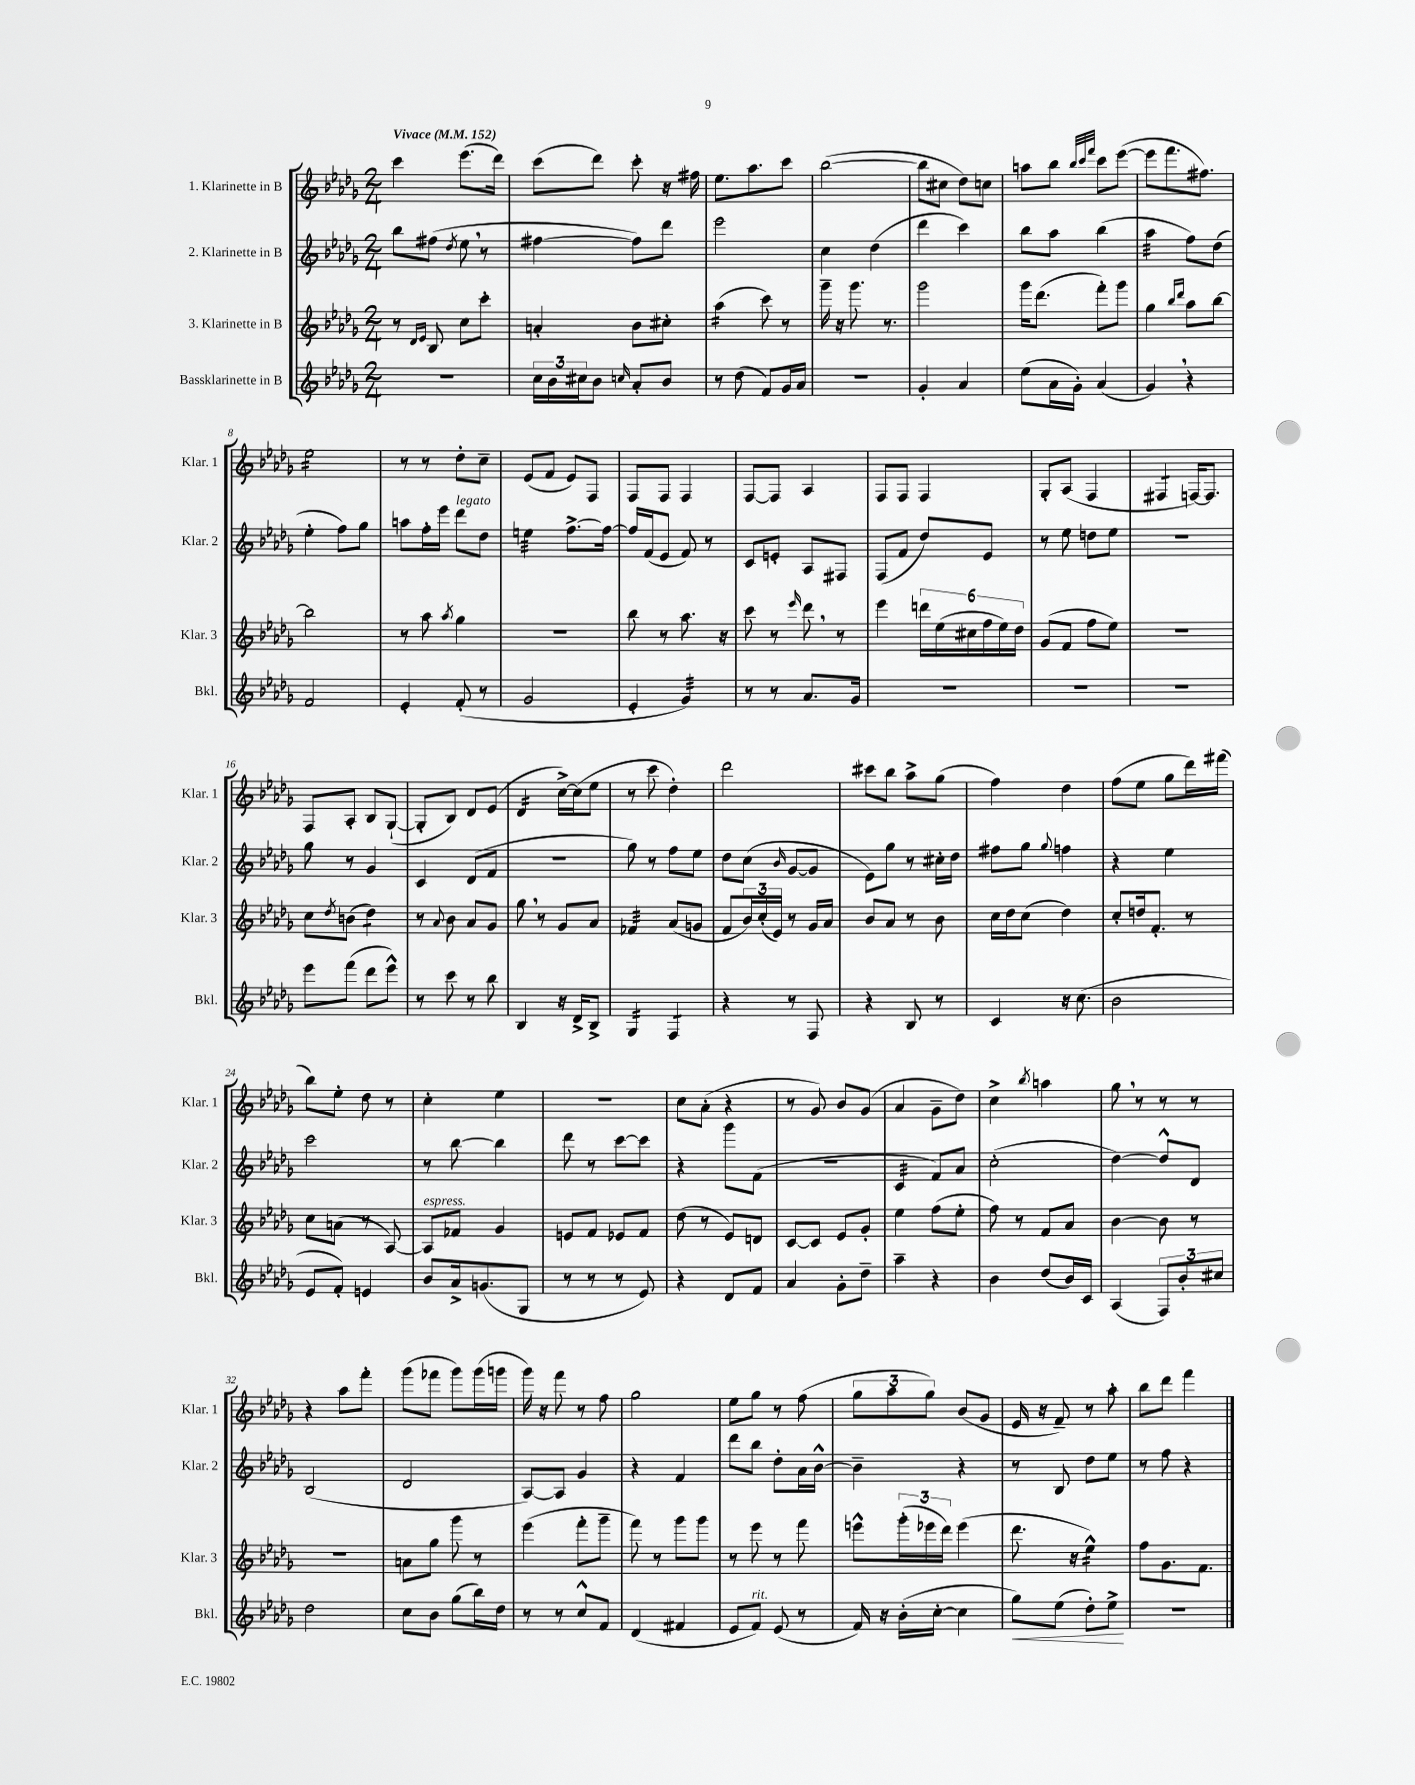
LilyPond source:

<<
\new StaffGroup <<
\new Staff = "s0" \with { instrumentName = "1. Klarinette in B" shortInstrumentName = "Klar. 1" } {
    \clef treble \key des \major \numericTimeSignature \time 2/4 \tempo "Vivace" 4 = 152
    c'''4 ees'''8.( des'''16) |
    c'''8( des'''8) c'''8-. r16 fis''16 |
    ees''8. aes''8. c'''8 |
    bes''2~( |
    bes''8 cis''8 des''8) c''8 |
    a''8 bes''8 \grace { bes''32 c'''32 f'''32 } c'''8 ees'''8~( |
    ees'''8 f'''8. fis''8.) |
    ees''2:16 |
    r8 r8 des''8-. c''8-- |
    ees'8( f'8 ees'8) f8 |
    f8 f8 f4 |
    f8~ f8 aes4 |
    f8 f8 f4 |
    ges8-. aes8( f4 |
    fis4:8 f16~) f8. |
    f8 aes8-. bes8 ges8~-!( |
    ges8-. bes8) des'8 ees'8( |
    des'4:16 c''16~->) c''16( ees''8 |
    r8 c'''8 des''4-.) |
    des'''2 |
    cis'''8 bes''8 aes''8-> ges''8( |
    f''4) des''4 |
    f''8( ees''8 ges''8 des'''16) fis'''16( |
    bes''8) ees''8-. des''8 r8 |
    c''4-. ees''4 |
    R2 |
    c''8 aes'8-.( r4 |
    r8 ges'8) bes'8 ges'8( |
    aes'4 ges'8-- des''8) |
    c''4-> \acciaccatura { bes''8 } a''4 |
    ges''8 \breathe r8 r8 r8 |
    r4 aes''8 f'''8-. |
    ges'''8( fes'''8 ges'''8) ges'''16( g'''16 |
    ges'''16) r16 f'''8 r8 f''8 |
    ges''2 |
    ees''8 ges''8 r8 f''8( |
    \tuplet 3/2 { ges''8 aes''8 ges''8) } bes'8( ges'8 |
    ees'16 r16 f'8--) r8 aes''8-. |
    bes''8 des'''8 f'''4 \bar "|." |
}
\new Staff = "s1" \with { instrumentName = "2. Klarinette in B" shortInstrumentName = "Klar. 2" } {
    \clef treble \key des \major \numericTimeSignature \time 2/4
    bes''8 fis''8( \acciaccatura { des''8 } ees''8 \breathe r8 |
    fis''4~ fis''8) des'''8 |
    ees'''2 |
    c''4 des''4( |
    des'''4 c'''4) |
    bes''8 aes''8 bes''4( |
    aes''4:32 f''8) des''8( |
    ees''4-. f''8) ges''8 |
    a''8 f''16-. ees'''16 des'''8^\markup { \italic "legato" } des''8 |
    e''4:32 f''8.~-> f''16~ |
    f''16 f'16( ees'8 f'8) r8 |
    c'8 e'8-. aes8 fis8 |
    f8( f'8 des''8) ees'8 |
    r8 ees''8 d''8 ees''8 |
    R2 |
    ges''8 r8 ges'4 |
    c'4 des'8( f'8 |
    r2 |
    ges''8) r8 f''8 ees''8 |
    des''8 c''8( \grace { bes'16 } ges'8~ ges'8 |
    ees'8) ges''8 r8 cis''16-. des''16 |
    fis''8 ges''8 \appoggiatura { ges''8 } f''4 |
    r4 ees''4 |
    c'''2 |
    r8 bes''8~ bes''4 |
    des'''8 r8 c'''8~ c'''8 |
    r4 ges'''8 f'8( |
    R2 |
    c'4:32 f'8) aes'8 |
    c''2-.( |
    des''4~) des''8-^ des'8 |
    bes2( |
    des'2 |
    aes8~) aes8 ges'4 |
    r4 f'4 |
    des'''8 bes''8 des''8-. aes'16 bes'16~-^ |
    bes'4-- r4 |
    r8 bes8 des''8 ees''8 |
    r8 f''8 r4 \bar "|." |
}
\new Staff = "s2" \with { instrumentName = "3. Klarinette in B" shortInstrumentName = "Klar. 3" } {
    \clef treble \key des \major \numericTimeSignature \time 2/4
    r8 \grace { des'16 ees'16 } bes8 c''8 c'''8-. |
    a'4-. bes'8 cis''8-. |
    aes''4:16( c'''8) r8 |
    ges'''16-- r16 ges'''8. r8. |
    ges'''2 |
    ges'''16 des'''8.( f'''8-.) ges'''8 |
    ges''4 \grace { bes''16 des'''16 } aes''8 bes''8~ |
    bes''2 |
    r8 aes''8 \acciaccatura { aes''8 } ges''4 |
    R2 |
    bes''8 r8 aes''8. r16 |
    c'''8 r8 \grace { ees'''16 } des'''8 \breathe r8 |
    ees'''4 \tuplet 6/4 { d'''16 ees''16( cis''16 f''16 ees''16) des''16 } |
    ges'8( f'8 f''8 ees''8) |
    R2 |
    c''8 \acciaccatura { des''8 } b'8( des''4:8) |
    r8 \appoggiatura { aes'8 } bes'8 aes'8 ges'8 |
    ges''8 \breathe r8 ges'8 aes'8 |
    fes'4:32 aes'8( g'8 |
    f'8 \tuplet 3/2 { bes'16) c''16-.( ees'16) } r8 ges'16 aes'16 |
    bes'8 aes'8 r8 bes'8 |
    c''16 des''16 c''8( des''4) |
    c''8-. d''16 f'8.-. r8 |
    c''8 a'8( r8 aes8~) |
    aes8^\markup { \italic "espress." } fes'8 ges'4 |
    e'8 f'8 ees'8 f'8 |
    des''8( r8 ees'8) d'8 |
    c'8~ c'8 ees'8 ges'8-. |
    ees''4 f''8( ees''8-. |
    f''8) r8 f'8 aes'8 |
    bes'4~ bes'8 r8 |
    r2 |
    a'8 ges''8 ges'''8 r8 |
    ees'''4( f'''8-. ges'''8-- |
    f'''8) r8 ges'''8 ges'''8 |
    r8 ees'''8 r8 f'''8 |
    e'''8-^ \tuplet 3/2 { ges'''16-.( ees'''16 des'''16) } ees'''4( |
    des'''8. r16 ees''4:16-^) |
    f''8 ges'8. f'8. \bar "|." |
}
\new Staff = "s3" \with { instrumentName = "Bassklarinette in B" shortInstrumentName = "Bkl." } {
    \clef treble \key des \major \numericTimeSignature \time 2/4
    R2 |
    \tuplet 3/2 { c''16 bes'16 cis''16 } bes'8 \grace { c''16 } aes'8-. bes'8 |
    r8 des''8( f'8) ges'16 aes'16 |
    R2 |
    ges'4-. aes'4 |
    ees''8( aes'16 ges'16-.) aes'4( |
    ges'4) \breathe r4 |
    f'2 |
    ees'4-. f'8-.( r8 |
    ges'2 |
    ees'4-. ges'4:32) |
    r8 r8 aes'8. ges'16 |
    R2 |
    R2 |
    R2 |
    ees'''8 f'''8( des'''8 ees'''8-^) |
    r8 c'''8 r8 bes''8 |
    bes4 r16 des'16-> bes8-> |
    ges4:16 f4:8 |
    r4 r8 f8 |
    r4 bes8 r8 |
    c'4 r16 c''8.( |
    bes'2 |
    ees'8 f'8-.) e'4 |
    bes'8 aes'16-> g'8.( ges8 |
    r8 r8 r8 ees'8) |
    r4 des'8 f'8 |
    aes'4 ges'8-. des''8-- |
    aes''4-- r4 |
    bes'4 des''8( bes'16) c'16 |
    aes4( \tuplet 3/2 { f8) bes'8-. cis''8 } |
    des''2 |
    c''8 bes'8 ges''8( bes''16) des''16 |
    r8 r8 c''8-^ f'8 |
    des'4( fis'4 |
    ees'8 f'8^\markup { \italic "rit." }) ees'8( r8 |
    f'16) r16 bes'16-.( c''16~-. c''4 |
    ges''8\<) ees''8( des''8-.) ees''8->\! |
    R2 \bar "|." |
}
>>
>>
